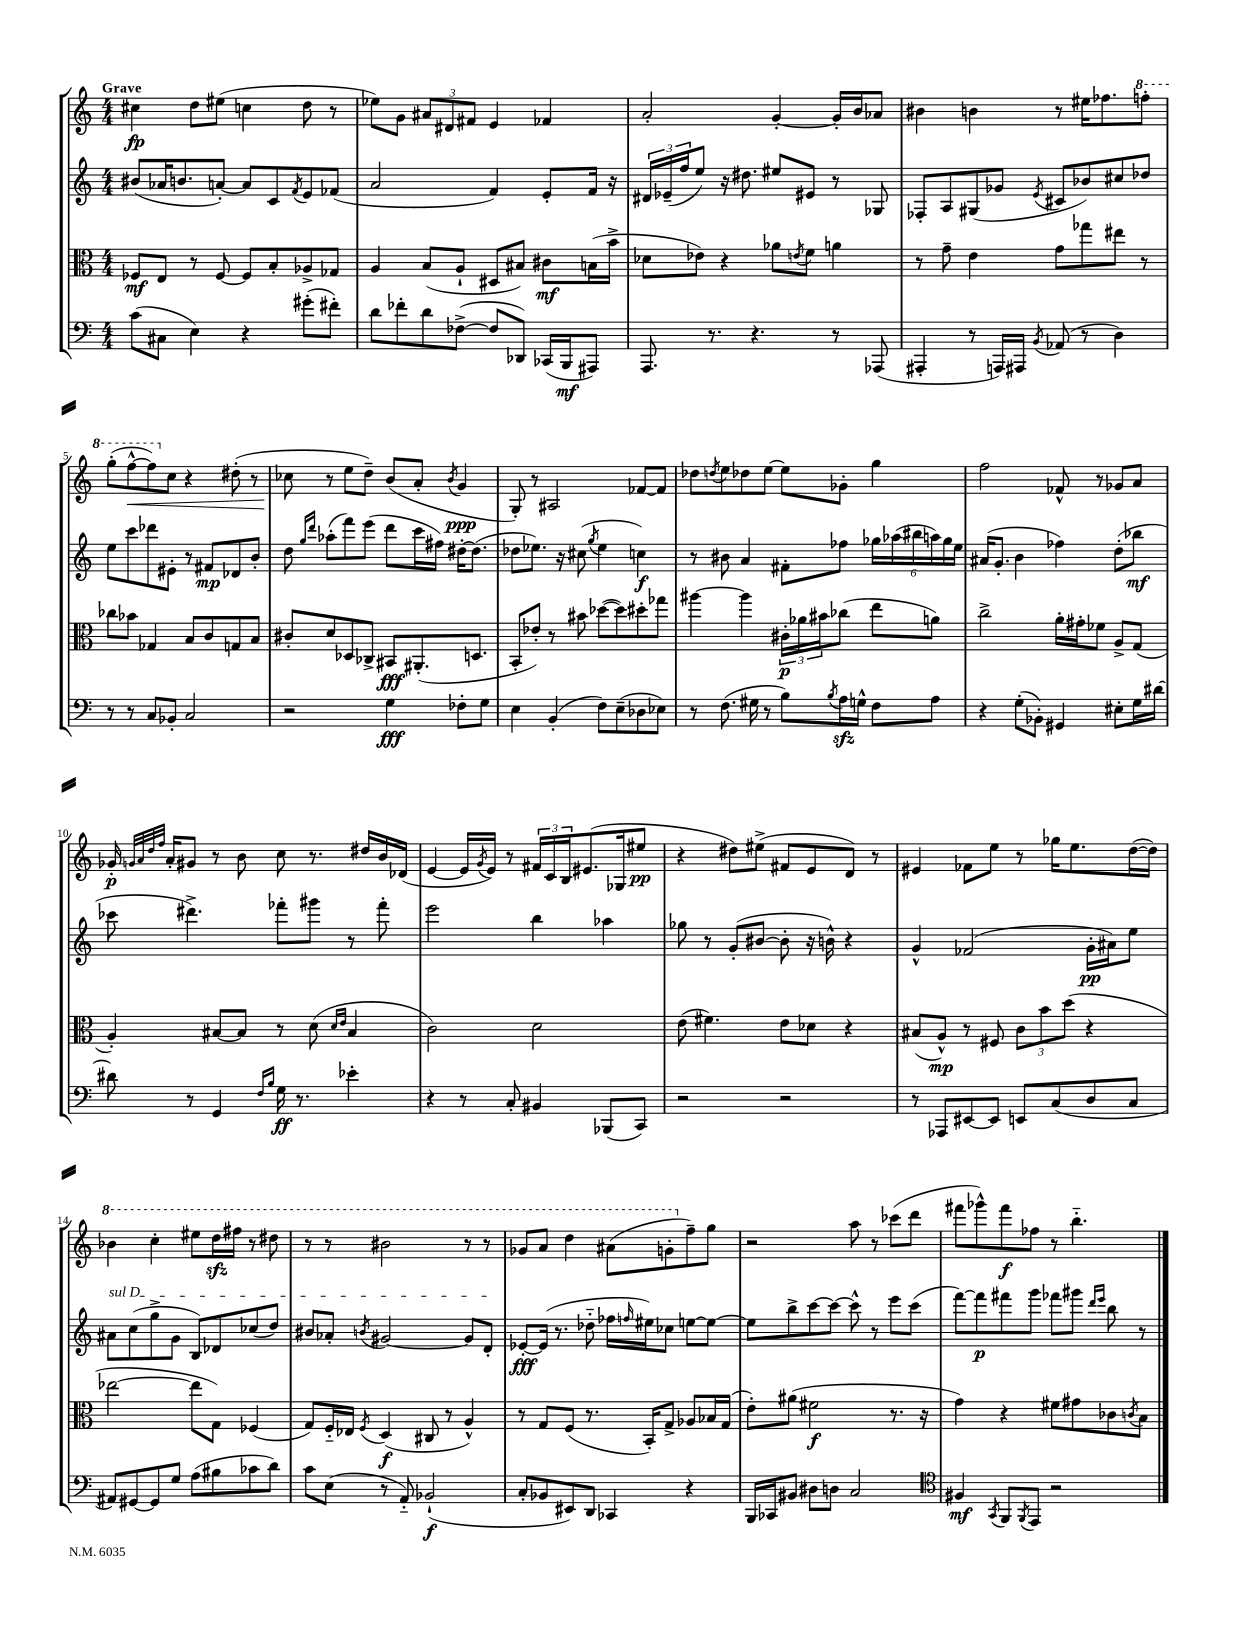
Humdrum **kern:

**kern	**kern	**kern	**kern
*staff4	*staff3	*staff2	*staff1
*clefF4	*clefC3	*clefG2	*clefG2
*k[]	*k[]	*k[]	*k[]
*M4/4	*M4/4	*M4/4	*M4/4
(8c\L	8F-/L	(8b#/L	4cc#\
8C#\J	8E/J	16a-/K	.
.	.	8.b/	.
4E\)	8r	.	8dd\L
.	[8F-/	[8a'/J)	(8ee#\J
4r	8F-/]L	8a/]L	4cc\
.	8B'/	8c/	.
.	.	8qf/	.
(8g#'\L	8A-^/	8e/	8dd\
8f#'\J)	8G-/J	(8f-/J	8r
=	=	=	=
8d\L	4A/	2a/	8ee-\L)
8f-'\	.	.	8g\J
8d\	(8B/L	.	12a#/L
.	.	.	12d#/
([8F-^\J	8A`/J	.	.
.	.	.	12f#/J
8F-/]L	8D#/L	4f/)	4e/
8DD-/J)	8B#/J)	.	.
(16CC-/LL	8c#\L	8e'/L	4f-/
16BBB/J	.	.	.
8AAA#/J)	(16B\L	16f/Jk	.
.	16b^\JJ	16r	.
=	=	=	=
8.AAA/	8d-\L	24d#/LL	2a'/
.	.	(24e-~/	.
.	.	24ff/J	.
.	8e-\J)	8ee/J)	.
8.r	.	.	.
.	4r	16r	.
.	.	8.dd#\	.
4.r	.	.	.
.	8a-\L	8ee#/L	[4g'/
.	8qe/	.	.
.	8f\J	8e#/J	.
8r	4a\	8r	16g'/]LL
.	.	.	16b/J
(8AAA-/	.	8G-/	8a-/J
=	=	=	=
4AAA#'/	8r	8F-'/L	4b#\
.	8g~\	8A/	.
8r	4e\	(8G#/	4b\
16AAA/LL)	.	8g-/J	.
16AAA#/JJ	.	.	.
8qBB/	.	8qe/	.
(8AA-/	8g\L	8c#/L	8r
8r	8gg-\	8b-/)	16ee#\LK
.	.	.	8.ff-\
4D\)	8ee#\J	8cc#/	.
.	8r	8dd-/J	8fff'\J
=	=	=	=
8r	8cc-\L	8ee\L	(8ggg'\L
8r	8b-\J	8ccc\	[8fff^^\
8C/L	4G-/	8ddd-\	8fff\])
8BB-'/J	.	8e#'\J	8cc\J
2C/	8B/L	8r	4r
.	8c/	8f#/L	.
.	8G/	8d-/	(8dd#'\
.	8B/J	8b'/J	8r
=	=	=	=
2r	8c#'/L	8dd\	8cc-\
.	.	16qqgg/LL	.
.	.	16qqddd/JJ	.
.	8d/	(8aa-'\L	8r
.	8D-/	8fff\)	8ee\L
.	8C-^/J	(8eee\J	8dd~\J)
4G\	8BB#/L	8ddd\L	(8b/L
.	(8.AA#'/	16ccc\L	8a'/J
.	.	16ff#\JJ)	.
.	.	.	8qb/
8F-'\L	.	[16dd#'\LK	4g/
.	8.D/J	(8.dd#\]J	.
8G\J	.	.	.
=	=	=	=
4E\	8BB'/L	8dd-\L	8G'/)
.	8e-'/J)	8.ee-\J)	8r
(4BB'/	8r	.	2A#/
.	.	16r	.
.	8b#\	(8cc#\	.
.	.	8qgg/	.
8F\L)	([8dd-\L	4ee-\	.
(8E~\	8dd-\])	.	.
8D-\	8dd#'\	4cc\)	[8f-/L
8E-\J)	8gg-\J	.	8f-/]J
=	=	=	=
8r	[4aa#\	8r	8dd-\L
.	.	.	8qdd/
(8.F\	.	8b#\	8ee\
.	4aa#\]	4a/	8dd-\
16G#\	.	.	.
8r	.	.	[8ee\J
8B\L)	24c#'\LL	8f#'\L	8ee\]L
.	24a-\	.	.
.	24b#\J	.	.
8qB/	.	.	.
16A\L	(8cc-\J	8ff-\J	8g-'\J
16G^^\JJ	.	.	.
8F\L	8ee\L	24gg-\LL	4gg\
.	.	(24aa-\	.
.	.	24bb#\	.
8A\J	8a\J)	24aa\)	.
.	.	24gg-\	.
.	.	24ee\JJ	.
=	=	=	=
4r	2cc^\	(16a#/LK	2ff\
.	.	8.g'/J	.
(8G'\L	.	4b\	.
8BB-'\J)	.	.	.
4GG#/	16a'\LL	4ff-\)	8f-^^/
.	16g#'\J	.	.
.	8f-\J	.	8r
8E#'\L	8A^/L	(8dd'\L	8g-/L
16G\L	(8G/J	8bb-\J	8a/J
[16d#\JJ	.	.	.
=	=	=	=
8d#\]	4A'/)	8ccc-\	16g-'/
.	.	.	32qqg/LLL
.	.	.	32qqa/
.	.	.	32qqdd/
.	.	.	32qqff/JJJ
.	.	.	16a'/LK
8r	.	4.ddd#^\)	8g#/J
4GG/	[8B#/L	.	8r
.	8B#/]J	.	8b\
16qqF/LL	.	.	.
16qqB/JJ	.	.	.
16G\	8r	8fff-'\L	8cc\
8.r	.	.	.
.	(8d\	8ggg#\J	8.r
.	16qqd/LL	.	.
.	16qqe/JJ	.	.
4e-'\	4B#/	8r	.
.	.	.	16dd#/LL
.	.	8fff-'\	16b/
.	.	.	(16d-/JJ
=	=	=	=
4r	2c\)	2eee\	[4e/
8r	.	.	16e/]LL
.	.	.	8qg/
.	.	.	16e/JJ)
8C'/	.	.	8r
4BB#/	2d\	4bb\	24f#/LL
.	.	.	24c/
.	.	.	24B/J
.	.	.	(8.e#/
(8BBB-/L	.	4aa-\	.
.	.	.	16G-/k
8CC/J)	.	.	8ee#/J
=	=	=	=
2r	(8e\	8gg-\	4r
.	4.f#\)	8r	.
.	.	(8g'/L	8dd#\L)
.	.	[8b#/J	(8ee#^\J
2r	8e\L	8b#'\]	8f#/L
.	8d-\J	16r	8e/
.	.	16b^^\)	.
.	4r	4r	8d/J)
.	.	.	8r
=	=	=	=
8r	(8B#/L	4g^^/	4e#/
8AAA-/L	8A^^/J)	.	.
[8EE#/	8r	(2f-/	8f-\L
8EE#/]J	8F#/	.	8ee\J
8EE/L	12c\L	.	8r
.	12b\	.	.
(8C/	.	.	16gg-\LK
.	(12dd\J	.	.
.	.	.	8.ee\
8D/	4r	16g'\LL	.
.	.	16a#\J)	.
8C/J	.	8ee\J	([16dd\L
.	.	.	16dd\]JJ)
=	=	=	=
8AA#/L)	[2ee-\	8a#\L	4bb-\
[8GG#/	.	(8cc\	.
8GG#/]	.	8gg^\	4ccc'\
8G/J	.	8g\J	.
(8A\L	8ee-\]L	8B/L)	8eee#\L
8B#\	8G\J)	8d-/	16ddd\L
.	.	.	16fff#\JJ
8c-\	(4F-/	(8cc-/	8r
8d\J)	.	8dd/J)	8ddd#\
=	=	=	=
8c\L	8G/L)	8b#/L	8r
(8E\J	16F'~/L	8a-'/J	8r
.	16E-/JJ	.	.
.	8qF/	8qb/	.
8r	(4D/	[2g#/	2bb#\
8AA'~/)	.	.	.
(2BB-`/	8C#/	.	.
.	8r	.	.
.	4A^^/)	8g#/]L	8r
.	.	8d'/J	8r
=	=	=	=
8C'/L	8r	[8e-'/L	8gg-/L
8BB-/	8G/L	(16e-/]Jk	8aa/J
.	.	8.r	.
8EE#/)	(8F/J	.	4ddd\
8DD/J	8.r	8dd-'~\	.
4CC-/	.	16ff-\LL	(8aa#\L
.	.	16qqff/	.
.	16BB'/LK)	16ee#\J)	.
.	8G^/J	8cc-\J	8gg'\
4r	8A-/L	[8ee\L	8ff~\)
.	16B-/L	8ee\_J	8gg\J
.	(16G/JJ	.	.
=	=	=	=
16BBB/LL	8e'\L)	8ee\]L	2r
16CC-/J	.	.	.
8BB#/J	(8a#\J	8bb^\	.
8D#\L	2f#\	[8ccc\	.
8D\J	.	8ccc\_J	.
2C/	.	8ccc^^\]	8aa\
.	.	8r	8r
.	8.r	8eee\L	(8ccc-\L
.	.	(8ccc\J	8ddd\J
.	16r	.	.
=	=	=	=
*clefC4	*	*	*
4F#/	4g\)	[8fff\L)	8fff#\L
.	.	8fff\]	8ggg-^^\)
8qGG/	.	.	.
8FF/L	4r	8fff#\	8fff#\
8qFF/	.	.	.
8EE/J	.	8ggg\J	8ff-\J
2r	8f#\L	8fff-\L	8r
.	8g#\	8ggg#\J	4.bb'~\
.	.	16qqddd/LL	.
.	.	16qqeee/JJ	.
.	8c-\	8bb\	.
.	8qc/	.	.
.	8B\J	8r	.
==	==	==	==
*-	*-	*-	*-
